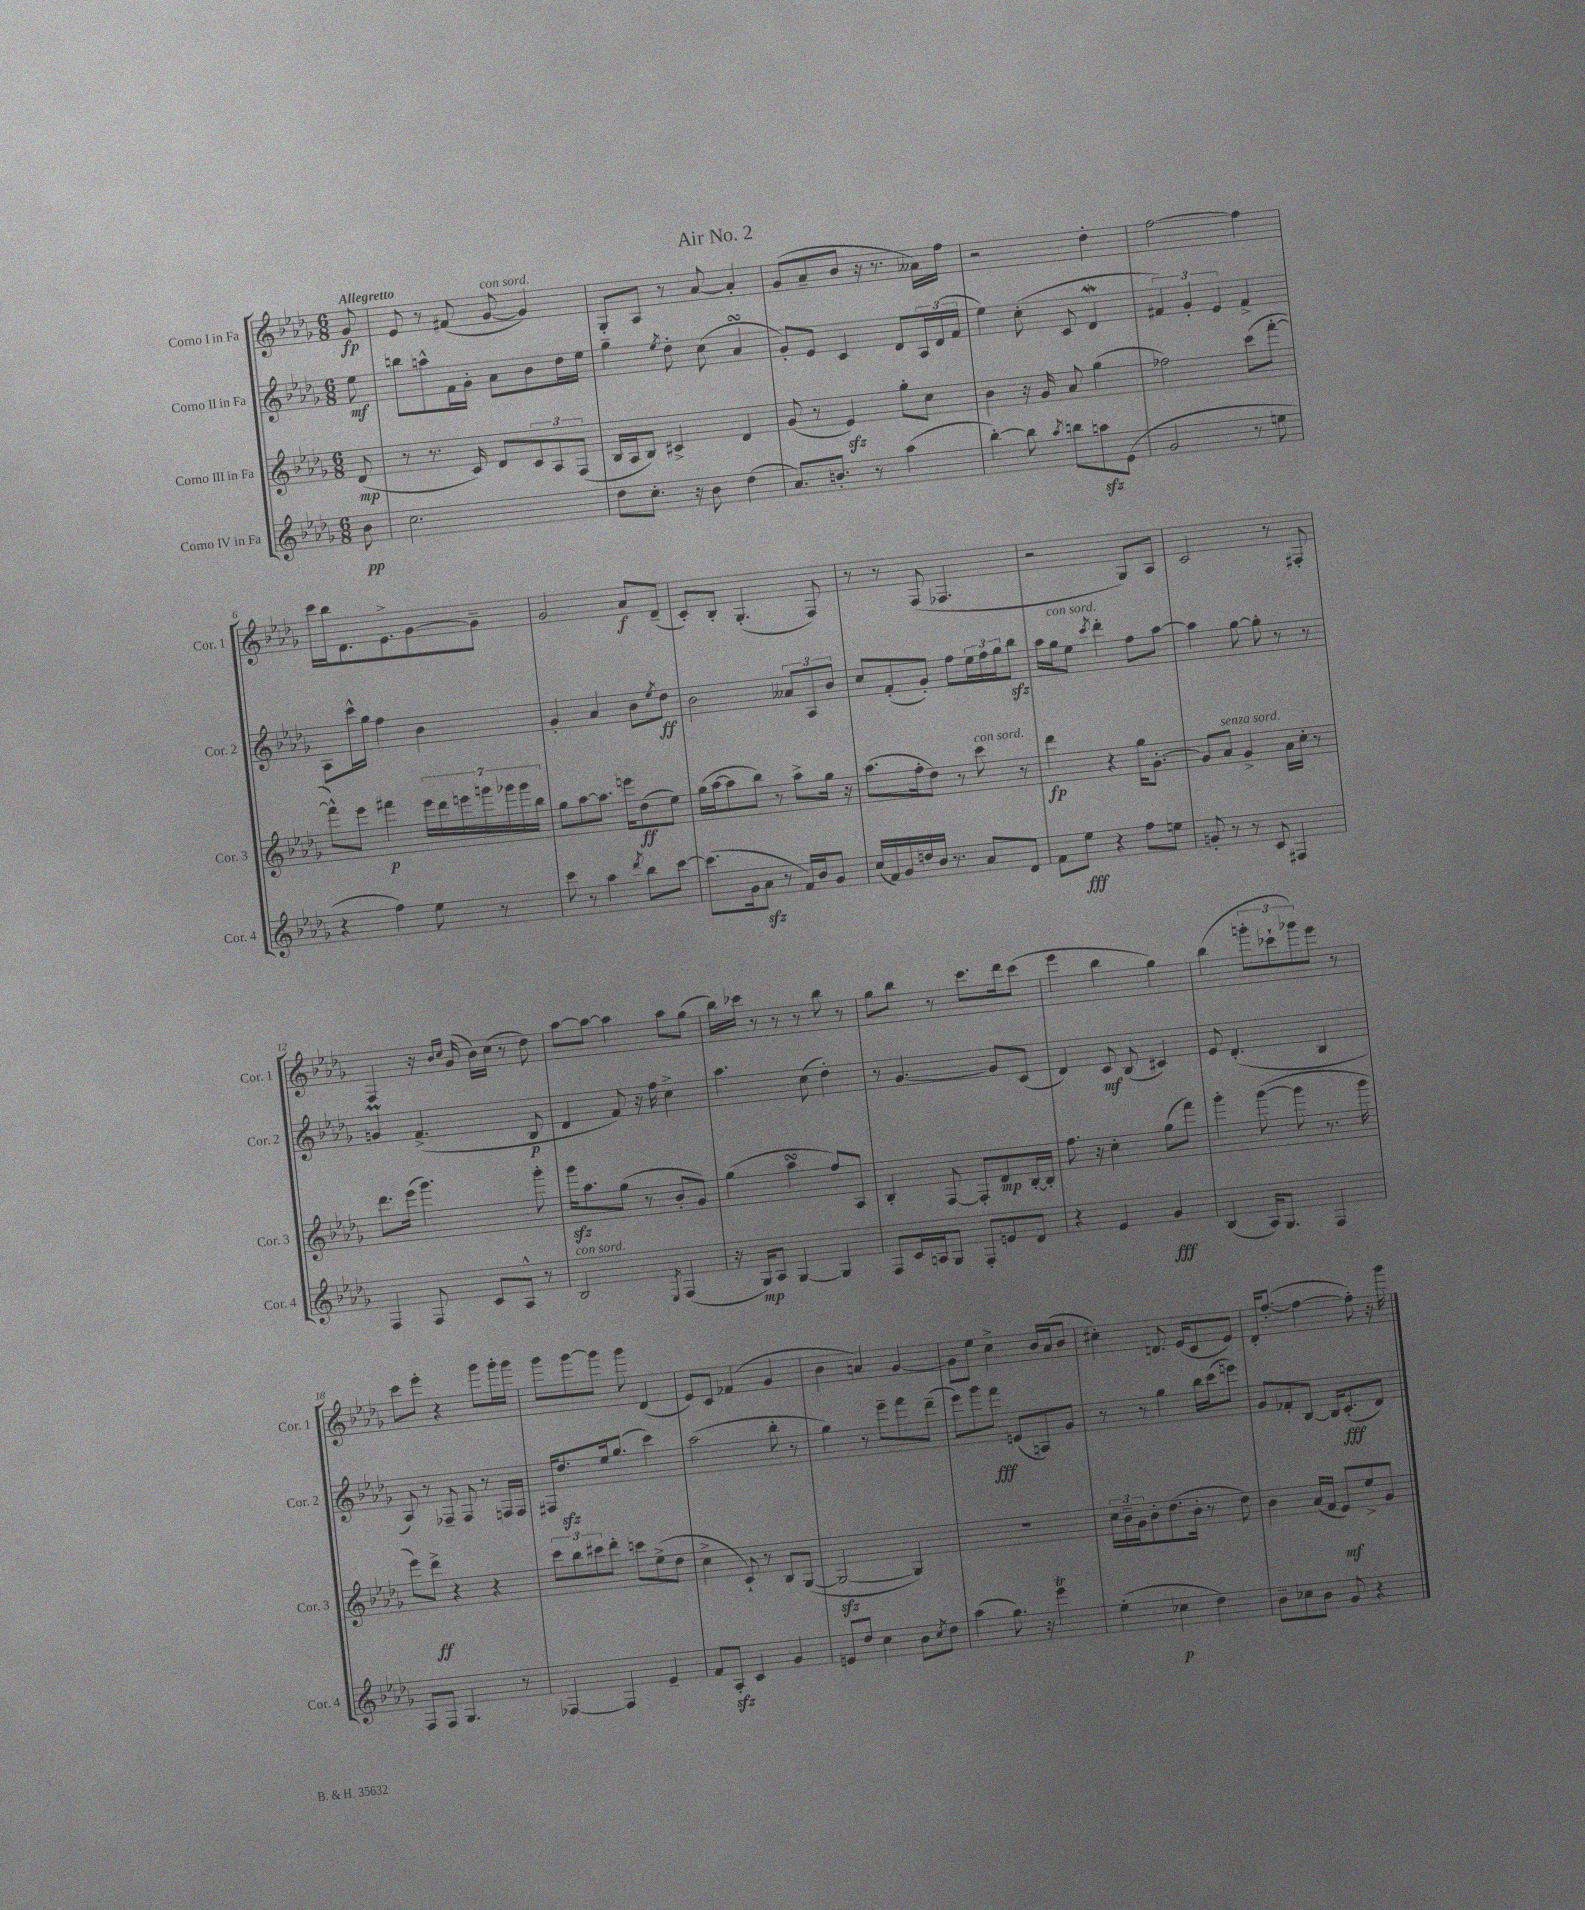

**kern	**kern	**kern	**kern
*staff4	*staff3	*staff2	*staff1
*clefG2	*clefG2	*clefG2	*clefG2
*k[b-e-a-d-g-]	*k[b-e-a-d-g-]	*k[b-e-a-d-g-]	*k[b-e-a-d-g-]
*M6/8	*M6/8	*M6/8	*M6/8
8b-	(8d-	8ee-	8g-
=	=	=	=
2.cc	8r	8bb	8e-
.	8.r	8aa^^	8r
.	.	16f	(8f#
.	16c)	16g-'	.
.	8d-	8a-	[8g-
.	12c	8b-	4g-])
.	12A-	.	.
.	.	16dd-	.
.	(12F	.	.
.	.	16ee-	.
=	=	=	=
8dd-	16B-	4gg-~	8G-'
.	16A-	.	.
8.cc'	8B-)	.	8A-
.	.	8qee-	.
.	4c#^	8dd-'	8r
16r	.	.	.
8b-	.	(8cc	[8a-
(4dd-	4d-	4a-	4a-']
=	=	=	=
8.a-)	(8g-	8g-')	(8g-
.	8r	8e-	8a-~
8.b'	.	.	.
.	4e-)	4c	8b-
8r	.	.	16r
.	.	.	8.r
(4aa-	8gg-'	8d-	.
.	8cc	24A-	16a--)
.	.	(24d-	.
.	.	.	16ff
.	.	24f	.
=	=	=	=
[4bb-')	4b-	4ee-)	2r
8bb-]	16r	(8cc'	.
.	16g-	.	.
8qaa-	.	.	.
8bb	8a-	8c	.
8aa	(4gg-	4d-	4dd-'
(8e-	.	.	.
=	=	=	=
2g-	2ff-)	6f#)	[2ff
.	.	6g-'	.
.	.	6e-	.
8r	(8ccc	4f#^	4ff]
8ee	[8fff'	.	.
=	=	=	=
4r	8fff^^])	8A-	16ccc
.	.	.	16bb-
.	8eee-	16ccc^^	8.d-
.	.	16gg-	.
4ff)	4fff#	4ff	.
.	.	.	8.e-^
8ee-	28eee-	4b-	[8g-
.	28ddd-	.	.
.	28eee	.	.
.	28ggg	.	.
8r	.	.	8g-~]
.	28ggg-	.	.
.	28ggg-	.	.
.	28bb-	.	.
=	=	=	=
8ccc	8gg-	4g-'	2g-
8r	[8aa-	.	.
4aa-	8.aa-]	4a-	.
.	16eee	.	.
8qddd-	.	.	.
8bb-	(8dd-	8b-	8a-
.	.	8qee-	.
[8ccc	8ee-)	8dd-	(8d-~
=	=	=	=
(8.ccc]	(16gg-	2b-	8c')
.	[16aa-	.	.
.	8aa-]	.	8B-'
16g-	.	.	.
8a-	8bb-)	.	(4.G-'
8r	8r	.	.
16f)	8aa-^	12a--	.
16b-	.	.	.
.	.	12A-	.
8g-	16gg-	.	8F)
.	.	12b-	.
.	16r	.	.
=	=	=	=
(16cc	(8.aa-	8cc	8r
16f)	.	.	.
16g-	.	(8f'	8r
16dd	16ff'	.	.
16b-	8dd-)	8g-')	(8F
8.r	.	.	.
.	8r	8ff	4.F-
8a-	8ccc	24ee-	.
.	.	24ff	.
.	.	24gg-	.
8d-	8r	8bb-	.
=	=	=	=
8f	4ddd-	16aa-	2r
.	.	16gg-	.
8ee-	.	8ee-	.
.	.	8qccc	.
4r	4r	4ddd-'	.
8ff	16gg-	8ff	8G-)
.	[8.g-'	.	.
8ee	.	[8aa-	8A-
=	=	=	=
8g'	8g-]	4aa-]	2c
8r	8a-	.	.
8r	4g-^	[8gg-	.
8c	.	8gg-']	.
4F#	16a-	8r	8r
.	16cc'	.	.
.	8r	8r	8F#'
=	=	=	=
4F	8.ddd-	4g	4F
.	(16eee-	.	.
8F	4.ggg-)	(4.f^	16r
.	.	.	16qqb-
.	.	.	16qqcc
.	.	.	(16g-
8c	.	.	16b-)
.	.	.	(16cc
8A-^^	.	.	8r
8r	8ggg-'	8B-	8dd-)
=	=	=	=
2B-	16ggg-	4d-	[8aa-
.	8.aa-	.	.
.	.	.	8aa-_
.	(8gg-	8f)	4aa-]
.	8r	16r	.
.	.	16ff	.
8qE-	.	.	.
(4F	8b-'	4cc^	8aa-
.	8g-)	.	(8gg-
=	=	=	=
16r	(4gg-	4.aa-	16bb-)
16G-)	.	.	16ccc-
8A-	.	.	8r
[4G-	4aa-	.	8r
.	.	(8cc	8r
4G-]	8ff)	4dd-')	8bb-
.	8A-	.	8r
=	=	=	=
8F	4B-'	8r	8gg-
16c	.	[4.g-	8bb-
16A	.	.	.
8G-	[8F	.	8r
8F'	8F']	.	8.ccc
8e	8d-	8g-]	.
.	.	.	16ddd-
8d-	[16B-'	(8c	(8ccc
.	16B-']	.	.
=	=	=	=
4r	8.ff	4d-)	4eee-
.	16r	.	.
4e-	4cc'	8c	4bb-
.	.	(8B-	.
4g-	(8gg-	4c#)	4gg-)
.	8fff)	.	.
=	=	=	=
(4B-	4ggg-'	8e-	(4bb-
.	.	(4.d-'	.
16A-)	([8ggg-	.	12ggg'
8.G-	.	.	.
.	.	.	12ccc-`
.	8ggg-]	.	.
.	.	.	12ggg-)
4F	8.r	4B-	8eee-
.	.	.	8r
.	16ggg-	.	.
=	=	=	=
8F	8eee-)	8A-)	8ccc
8F	8ddd-^	8r	8eee-'
4.G-	4r	8F-~	4r
.	.	8F-	.
.	4r	8r	8ggg-
8r	.	16F	16ggg-'
.	.	16F	16ggg-
=	=	=	=
[4F-	12ccc	16F#	8ggg-
.	.	8.dd-	.
.	12bb-	.	.
.	.	.	[8ggg-
.	12ccc#	.	.
4F-]	8ddd-'	16ee-	8ggg-]
.	.	(8.gg-	.
.	8ccc	.	8ggg-
4e-~	(8ee-^	4ccc)	(4d-
.	8dd-	.	.
=	=	=	=
8f	4cc^	(2aa-	8e-)
8A-'	.	.	8c
4c	8c`)	.	(4f-
.	8r	.	.
4g-	8B-	8bb-'	4g-
.	([8G-	8r	.
=	=	=	=
8e	2G-_	4gg-)	4b-
8dd-	.	.	.
4cc	.	8r	4a)
.	.	8eee-~	.
8b-	4G-])	8fff	[4g-
8qcc	.	.	.
8dd-	.	(8ddd-~	.
=	=	=	=
(4aa-	2.r	8eee-)	8g-]
.	.	8ggg-	8ee-
8.gg-)	.	8fff	4cc^
.	.	(8e	.
16r	.	.	.
4eee-	.	8A)	16b-
.	.	.	(16a-
.	.	8g-	8b-
=	=	=	=
(4ee-'	24cc	8r	4cc#')
.	24b-~	.	.
.	24g-	.	.
.	8b-'	8r	.
4cc-	(8.dd-	4gg-	8.d
.	16b-'	.	(16e-
4dd-)	8r	16bb-	8c
.	.	(16ccc	.
.	8dd-)	8eee)	8e-)
=	=	=	=
8b-~	4b-	8g-	16d-'
.	.	.	([8.ff'
8cc-	.	8f-'	.
8b-	(16a-	[8B-	4ff_
.	16f	.	.
8g-	8e-)	16B-]	.
.	.	(8.c'	.
4r	8ee-^	.	8ff'])
.	8g-	8d-)	16r
.	.	.	16ggg-
==	==	==	==
*-	*-	*-	*-
